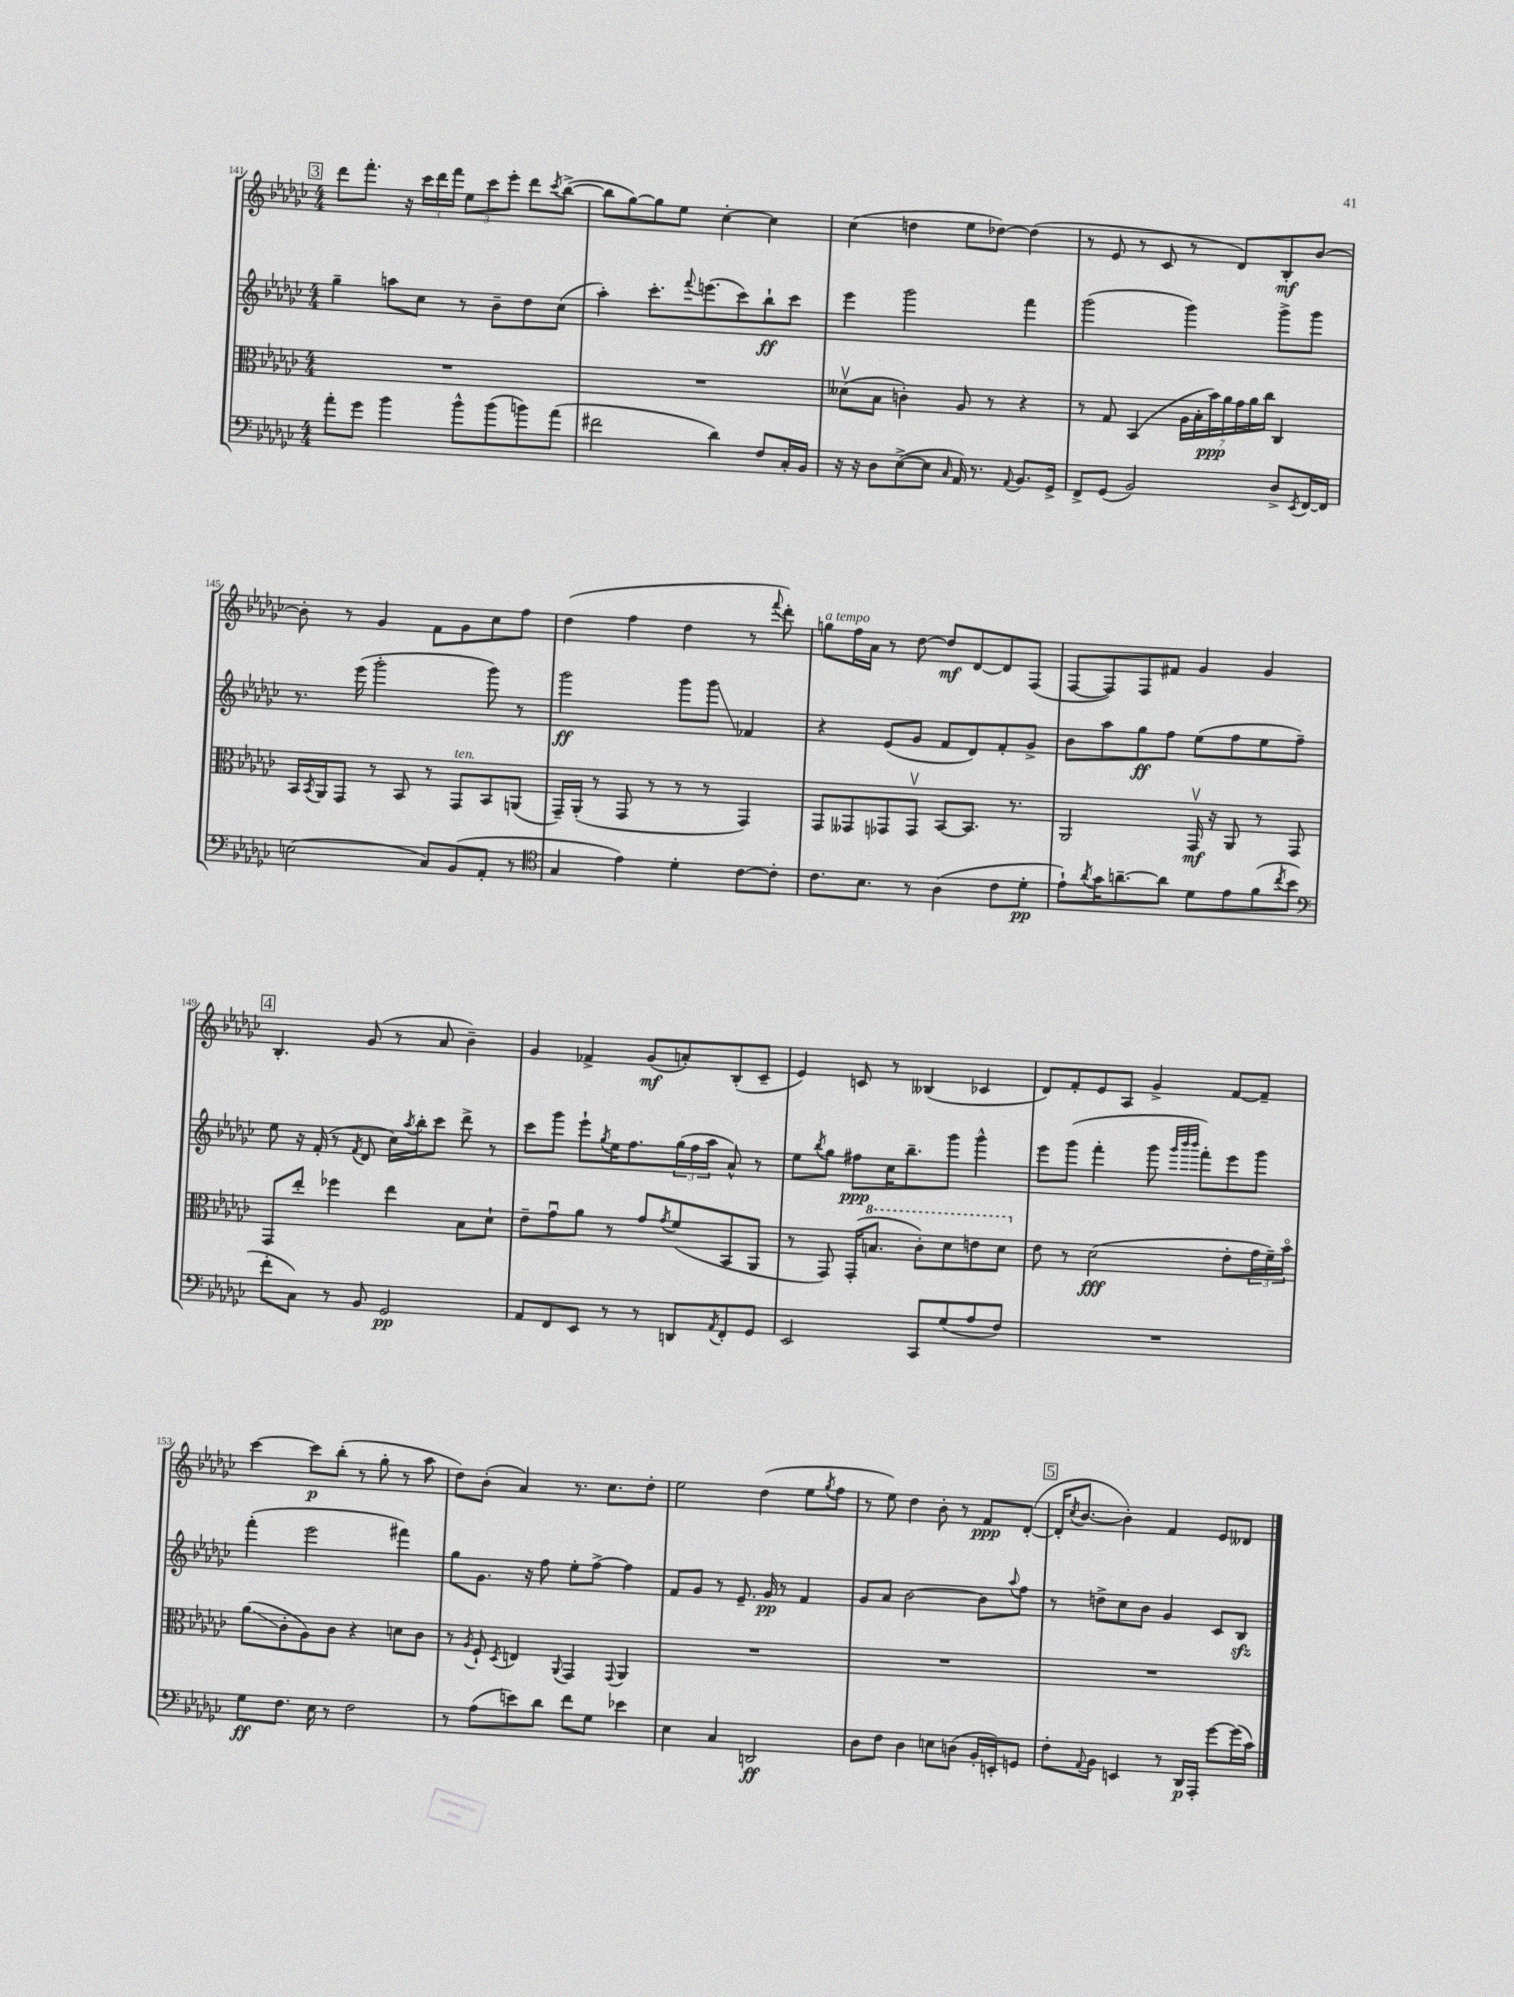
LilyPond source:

<<
\new StaffGroup <<
\new Staff = "s0" {
    \clef treble \key ges \major \numericTimeSignature \time 4/4
    \mark \markup { \box "3" } des'''8 f'''8.-. r16 \tuplet 3/2 { ces'''16 des'''16 f'''16 } \tuplet 3/2 { ees''8 ces'''8 ees'''8-. } des'''8 \acciaccatura { ces'''8 } bes''8~->( |
    bes''8 ges''8~) ges''8 ees''8 ces''4~-. ces''4 |
    ces''4( d''4 ees''8 des''8~) des''4( |
    r8 ees'8 r8 ces'8 r8 des'8) bes8-.\mf bes'8~ |
    bes'8-. r8 ges'4 f'8 ges'8 ces''8 f''8 |
    des''4( f''4 des''4 r8 \appoggiatura { f'''8 } des'''8-.) |
    g''8^\markup { \italic "a tempo" } f''16 aes'16 r8 des''8~ des''8\mf des'8~ des'8 f8( |
    f8~ f8) f8 fis'8 ges'4 ges'4 |
    \mark \markup { \box "4" } bes4.-. ges'8( r8 aes'8 bes'4--) |
    ges'4 fes'4-> ges'8\mf( a'8-.) bes8-.( ces'8-- |
    ees'4) c'8 r8 beses4( ces'4 |
    des'8) f'8-. ees'8 aes8 ges'4-> f'8~ f'8-- |
    ces'''4~ ces'''8\p bes''8-.( r8 ges''8-. r8 aes''8 |
    des''8) bes'8-.( aes'4) r8. ces''8. des''8-. |
    ees''2 des''4( ees''8 \acciaccatura { ges''8 } f''8 |
    r8 ees''8) des''4 bes'8-. r8 f'8\ppp des'8~-.( |
    \mark \markup { \box "5" } des'16-. \acciaccatura { ces''8 } bes'8.~ bes'4-.) f'4 ees'8 deses'8 \bar "|." |
}
\new Staff = "s1" {
    \clef treble \key ges \major \numericTimeSignature \time 4/4
    \mark \markup { \box "3" } ges''4-- a''8 ces''8 r8 bes'8-- des''8 ces''8( |
    aes''4-.) ces'''8.-. \appoggiatura { f'''8 } e'''8.( ces'''8) bes''8-!\ff ces'''8 |
    ees'''4 ges'''2 f'''4 |
    ges'''2( ges'''4) ges'''8-> ges'''8 |
    r8. ees'''16( ges'''2-. ges'''8) r8 |
    ges'''2\ff ges'''8 ges'''8\glissando fes'4 |
    r4 ees'8( ges'8 f'8 des'8) f'8-. ges'8-> |
    bes'8 aes''8 ges''8\ff f''8 ees''8( f''8 ees''8 f''8--) |
    \mark \markup { \box "4" } ees''8 r16 f'16-.( r8 \acciaccatura { f'8 } des'8 ces''16) \acciaccatura { aes''8 } bes''16-. ces'''8 des'''8-> r8 |
    ces'''8 ges'''8 ees'''8-! \acciaccatura { ges''8 } ees''16 f''8. \tuplet 3/2 { ges''16( f''16 aes''16 } aes'8-^) r8 |
    ees''8 \acciaccatura { bes''8 } ges''8 fis''8\ppp ces''16 bes''8.-- ges'''8 ges'''4-^ |
    ees'''8 ges'''8( f'''4-. ges'''8 \grace { ges'''32 bes'''32 bes'''32 } f'''8-.) ees'''8 ges'''8 |
    f'''4-.( ees'''2 fis'''4) |
    ges''8 ges'8. r16 f''8 ees''8-. f''8~-> f''4 |
    f'8 ges'8 r8 ees'8.-- ges'16\pp r8 f'4 |
    ges'8 aes'8 bes'2~ bes'8 \appoggiatura { aes''8 } f''8 |
    \mark \markup { \box "5" } r8 d''8-> ces''8 bes'8 ges'4 ces'8 bes8\sfz \bar "|." |
}
\new Staff = "s2" {
    \clef alto \key ges \major \numericTimeSignature \time 4/4
    \mark \markup { \box "3" } R1 |
    R1 |
    deses'8\upbow( bes8 c'4-.) aes8 r8 r4 |
    r8 ges8 bes,4( \tuplet 7/4 { aes16 bes16-. bes'16\ppp) aes'16 ges'16 aes'16 ces''16 } ces4 |
    bes,16 \acciaccatura { bes,8 } aes,16 ges,8 r8 bes,8 r8 ges,8^\markup { \italic "ten." } bes,8 a,8( |
    ges,16--) aes,16-.( r8 ges,8 r8 r8 r8 ges,4) |
    ges,8 geses,8 ges,8 ges,8\upbow bes,8~ bes,8. r8. |
    aes,2 ges,16\upbow\mf r16 aes,8 r8 ges,8 |
    \mark \markup { \box "4" } ges,8 ees''8-. fes''4 ees''4 bes8 des'8-! |
    ees'8-- ges'8\downbow aes'8 r8 ges'8 \acciaccatura { ges'8 } f'8( bes,8 aes,8 |
    r8 ges,8) ges,16-.( \ottava #1 b'8. ces''8-.) des''8 e''8 des''8 \ottava #0 |
    ees'8 r8 des'2\fff( ees'8-. \tuplet 3/2 { ges'16 f'16--) bes'16\flageolet } |
    aes'8\glissando( ces'8-. aes8) ces'8 r4 d'8 ces'8 |
    r8 \acciaccatura { aes8 } f8-! \acciaccatura { des8 } e4 \appoggiatura { aes,8 } ges,4 \appoggiatura { ges,8 } aes,4 |
    R1 |
    R1 |
    \mark \markup { \box "5" } R1 \bar "|." |
}
\new Staff = "s3" {
    \clef bass \key ges \major \numericTimeSignature \time 4/4
    \mark \markup { \box "3" } aes'8-. ges'8 bes'4 bes'8-^ bes'8( b'8) aes'8( |
    fis'2 des'4) f8 ces16-. bes,16 |
    r16 r16 des8 ees8~->( ees8 \grace { ces16 } aes,16) r8. \appoggiatura { aes,8 } bes,8. ges,16-> |
    f,8-> ges,8( bes,2) des8-> \acciaccatura { ees,8 } f,16~ f,16 |
    e2( ces8) bes,8( aes,8-. r8 |
    \clef tenor ges4 ees'4) des'4-. ces'8~ ces'8-. |
    ces'8. bes8. r8 aes4( ces'8 des'8-.\pp |
    ees'8-!) \acciaccatura { aes'8 } ges'16 a'8.~-- a'8 des'8 ees'8 f'8( \acciaccatura { ces''8 } bes'8 |
    \mark \markup { \box "4" } \clef bass f'8-. ces8) r8 bes,8 ges,2\pp |
    aes,8 f,8 ees,8 r8 r8 d,8 \acciaccatura { aes,8 } f,8-. ges,8 |
    ees,2 ces,8 ges8( aes8 f8) |
    R1 |
    ges8\ff f8. ees16 r8 f2 |
    r8 aes8( e'8) des'8 f'8 ges8 ees'4 |
    ees4 ces4 d,2\ff |
    des8 f8 des4 e8 d8( bes,16-. e,16-.) g,8 |
    \mark \markup { \box "5" } f8-. \appoggiatura { aes,8 } bes,8 e,4 r8 des,16\p aes,,16-. ges'8~ ges'16( ces'16) \bar "|." |
}
>>
>>
\layout { \context { \Score currentBarNumber = #141 } }
